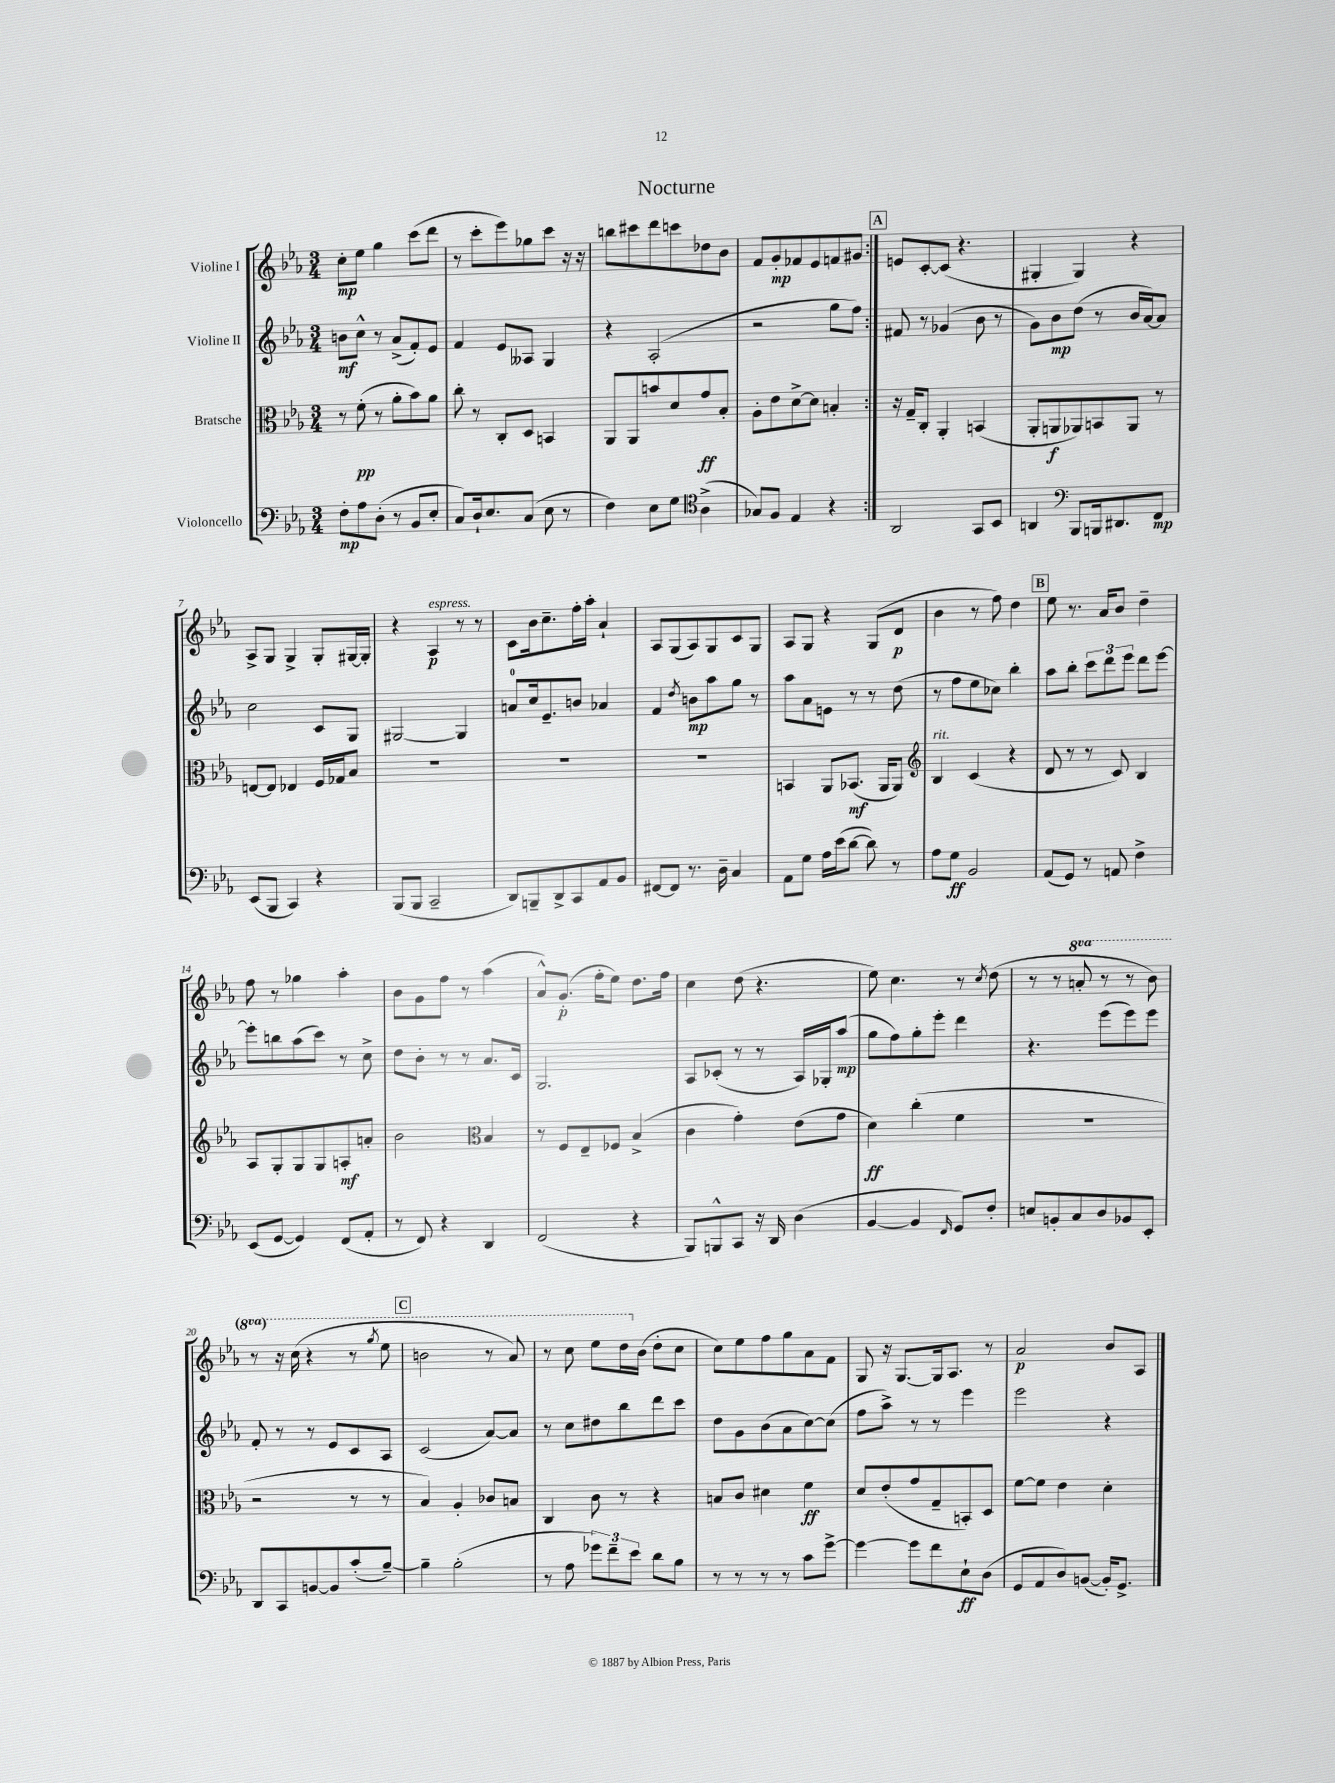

**kern	**kern	**kern	**kern
*staff4	*staff3	*staff2	*staff1
*clefF4	*clefC3	*clefG2	*clefG2
*k[b-e-a-]	*k[b-e-a-]	*k[b-e-a-]	*k[b-e-a-]
*M3/4	*M3/4	*M3/4	*M3/4
8F'	8r	8b	8cc'
8A-	(8f'	8cc^^	8ee-
(8D'	8r	8r	4gg
8r	8a-'	(8a-^	.
8BB-	8b-)	8f')	(8ccc
8E-'	8a-	8e-	8ddd
=	=	=	=
8C)	8cc'	4f	8r
16D`	8r	.	8ccc'
8.E-	.	.	.
.	8C'	8e-	8eee-)
(8C	8D	8A--	8gg-
8E-	4BB	4G	8ccc
8r	.	.	16r
.	.	.	16r
=	=	=	=
4F)	8AA-	4r	8bb
.	8AA-	.	8ccc#
8E-	8b	(2A-'	8ddd
8G	8d	.	8ccc
*clefC4	*	*	*
(4A-^	8g	.	8dd-
.	8B-'	.	8b-
=	=	=	=
8G-)	8A-'	2r	8f
8F	8e-	.	8g'
4E-	[8d^	.	8f-
.	8d]	.	8e-
4r	4B'	8gg	8f
.	.	8ff)	8g#
=:|!	=:|!	=:|!	=:|!
2AA-	16r	8f#	8e
.	16G~	.	.
.	8C'	8r	[8c'
.	4AA-'	(4g-	(8c]
.	.	.	4.r
8GG	(4BB	8b-	.
8BB-	.	8r	.
=	=	=	=
4AA	8AA-'	8g)	4G#'
.	8AA	8b-	.
*clefF4	*	*	*
8BBB-	8AA-)	(8dd	4G#)
16BBB	8BB	8r	.
8.DD#	.	.	.
.	8AA-	16b-	4r
.	.	[16a-)	.
8FF	8r	8a-]	.
=	=	=	=
(8EE-	[8E	2cc	8A-^
8BBB-	8E]	.	8G
4CC)	4E-	.	4G^
4r	16F	8c	8G'
.	16G-	.	.
.	8B-	8G	[16G#
.	.	.	16G#']
=	=	=	=
(8BBB-	2.r	[2G#	4r
8BBB-	.	.	.
2CC~	.	.	4A-
.	.	4G#]	8r
.	.	.	8r
=	=	=	=
8DD)	2.r	8a	8c
8BBB~	.	16cc	16b-
.	.	8.e-~	8.cc~
8DD^	.	.	.
8CC	.	8b	16ff'
.	.	.	16aa-'
8AA-	.	4a-	4a-`
8BB-	.	.	.
=	=	=	=
[8FF#	2.r	4f	8A-
8FF#]	.	.	(8G
.	.	8qdd	.
8.r	.	8b	8A-)
.	.	8aa-	8G
16D~	.	.	.
4C	.	8gg	8c
.	.	8r	8G
=	=	=	=
8AA-	4BB	8aa-	8A-
8G	.	8a-	8G
16A-	8AA-	8e	4r
(16e-	.	.	.
[8d	(8.BB-	8r	.
8d])	.	8r	(8G
.	16AA-	.	.
8r	8AA-)	(8dd	8d
=	=	=	=
*	*clefG2	*	*
8A-	4B-	8r	4b-
8G	.	8ff	.
2BB-	(4c	8ee-	8r
.	.	8cc-)	8ff)
.	4r	4bb-'	4dd
=	=	=	=
(8AA-	8d	8aa-	8ee-
8GG)	8r	8bb-'	8.r
8r	8r	12ccc	.
.	.	.	16a-
.	.	12ddd	.
8AA	8c)	.	8b-
.	.	12eee-	.
4F^	4B-	8ddd	4dd~
.	.	[8eee-	.
=	=	=	=
(8EE-	8A-	8eee-']	8ff
[8GG	8G'	8bb	8r
4GG])	8G	(8aa-	4gg-
.	8G	8ccc)	.
(8FF	8A'	8r	4aa-'
8AA-'	8a'	8cc^	.
=	=	=	=
8r	2b-	8dd	8b-
8FF)	.	8b-'	8g
4r	.	8r	8ff
.	.	8r	8r
*	*clefC3	*	*
4DD	4B-	8.a-	(4aa-
.	.	16c	.
=	=	=	=
(2FF	8r	2.G	8a-^^)
.	8F	.	(8.g'
.	8E-~	.	.
.	.	.	16ff'
.	8F-	.	8ee-)
4r	(4B-^	.	8.dd
.	.	.	16ff
=	=	=	=
8BBB-)	4c	8A-	4cc
8BBB^^	.	(8c-'	.
8CC	4g')	8r	(8dd
16r	.	8r	4.r
16DD	.	.	.
(4D	(8e-	16A-)	.
.	.	16G-'	.
.	8g	(8aa-	.
=	=	=	=
[4BB-	4d)	8gg	8ee-)
.	.	8ff)	4.cc
4BB-]	(4cc'	8gg'	.
.	.	8eee-'	.
16qqFF	.	.	.
8GG)	4f	4ddd	8r
.	.	.	8qcc
8F'	.	.	(8dd
=	=	=	=
8E	2.r	4.r	8r
8BB'	.	.	8r
8C	.	.	8aa'
8D	.	(8eee-	8r
8BB-	.	8eee-)	8r
8EE-'	.	8eee-	8bb-)
=	=	=	=
8DD	2r	8f'	8r
8CC	.	8r	16r
.	.	.	(16ccc
[8BB	.	8r	4r
8BB]	.	8e-	.
(8c'	8r	8c	8r
.	.	.	8qggg
[8B-~)	8r	8A-	8eee-
=	=	=	=
4B-~]	4B-)	(2c	2bb
(2B-'	4A-'	.	.
.	8c-	[8a-)	8r
.	8B	8a-]	8aa-)
=	=	=	=
8r	4C	8r	8r
8A-	.	8cc	8ccc
12g-)	8c	8dd#	8eee-
12f~	.	.	.
.	8r	8bb-	16ddd
12e-	.	.	.
.	.	.	(16b-
8d	4r	8ddd	8dd'
8B-	.	8ccc	8cc
=	=	=	=
8r	8B	8dd	8cc)
8r	8c	8g	8ee-
8r	4d#	(8b-	8ff
8r	.	8a-	8gg
8c	4f	[8cc)	8a-
[8g^	.	(8cc]	8f
=	=	=	=
4g_	8d	8ff	8G
.	(8e-'	8aa-^)	16r
.	.	.	[8.G
8g]	8g	8r	.
8f	8G~	8r	16G]
.	.	.	8.A-
8E-`	8BB')	4eee-	.
(8D	8D	.	8r
=	=	=	=
8GG	[8f	2eee-	2a-
8AA-	8f]	.	.
8D)	4e-	.	.
([8BB	.	.	.
16BB'])	4d'	4r	8b-
8.GG^	.	.	.
.	.	.	8A-
==	==	==	==
*-	*-	*-	*-
